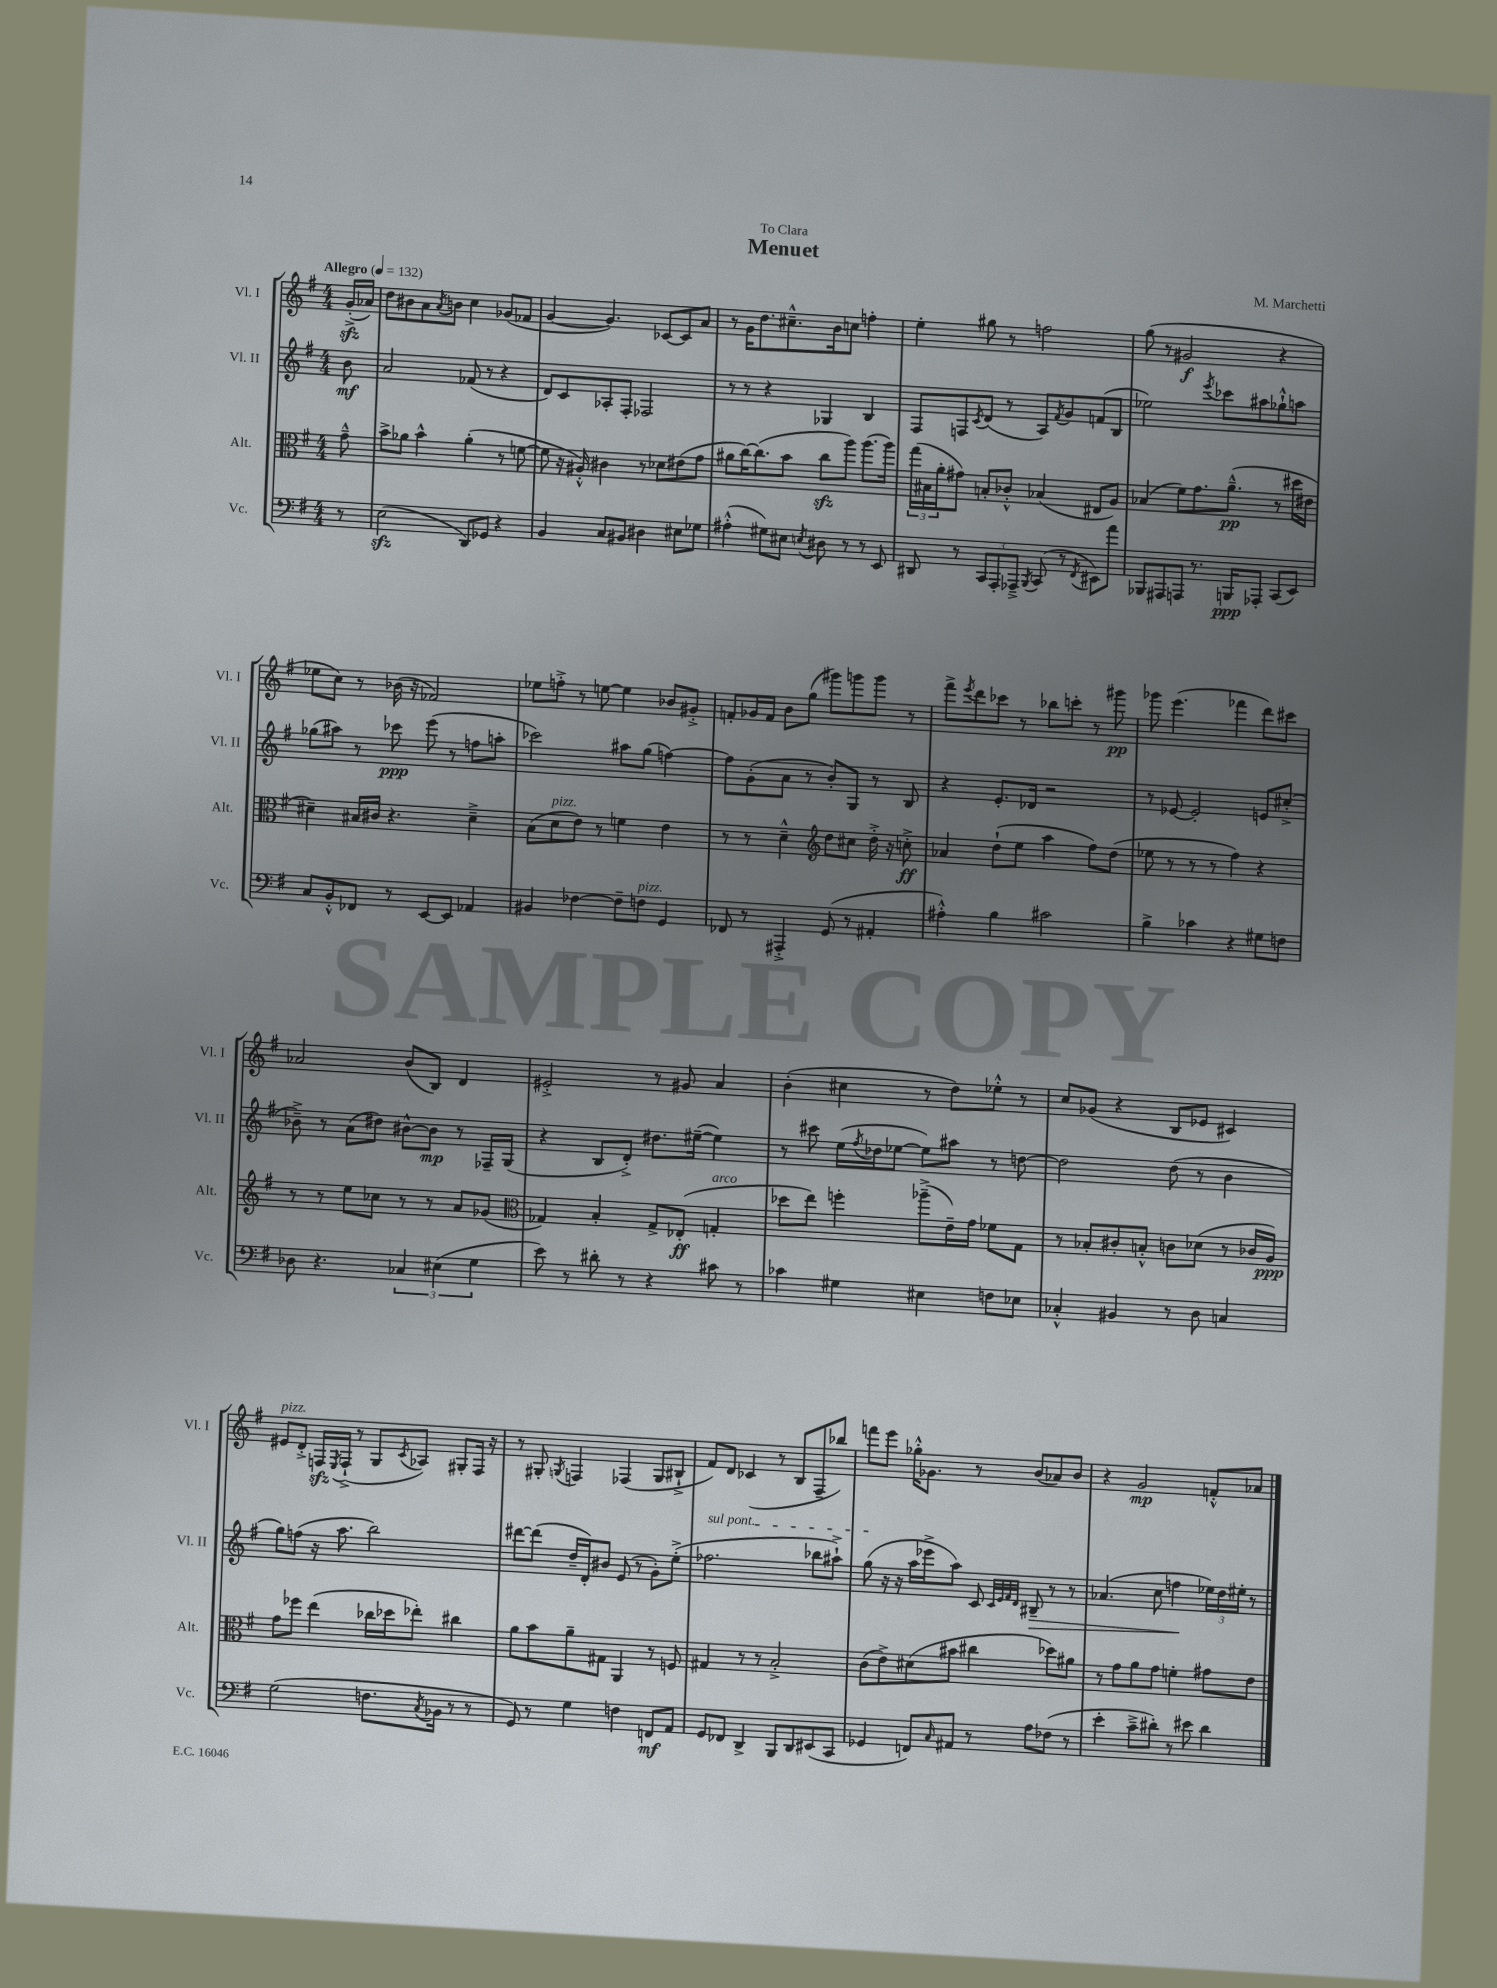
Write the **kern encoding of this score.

**kern	**kern	**kern	**kern
*staff4	*staff3	*staff2	*staff1
*clefF4	*clefC3	*clefG2	*clefG2
*k[f#]	*k[f#]	*k[f#]	*k[f#]
*M4/4	*M4/4	*M4/4	*M4/4
*MM132	*MM132	*MM132	*MM132
8r	8g~^^	8b	(16g'^
.	.	.	16a-)
=	=	=	=
(2E	8b^	2a	8dd
.	8a-	.	8b#
.	4b^^	.	8a
.	.	.	8qa
.	.	.	8b
8DD)	(4a-'	(8f-	4cc
8GG-	.	8r	.
4r	8r	4r	(8g-
.	[8f	.	8f-
=	=	=	=
4BB	8f]	8d)	[4g
.	16r	8c	.
.	16A#'^^)	.	.
8C	4c#	8A-'	4.g])
8BB#	.	8F#'	.
4D#	8r	2F-	.
.	8d-	.	[8c-
8E#	(8e#	.	8c-]
8G-	8g	.	8a
=	=	=	=
(4A#'^^	8a#	8r	8r
.	[16cc)	8r	16g
.	(8.cc]	.	8.dd
8G#)	.	4r	.
8E#	8b	.	8.cc#~^^
8qE	.	.	.
8D#	8cc	4G-	.
.	.	.	16b
8r	8aa)	.	8cc
8r	(8.aa	4B	4ff'
8EE	.	.	.
.	16aa)	.	.
=	=	=	=
8DD#	(24gg	8F#	4ee'
.	24B#	.	.
.	24a'	.	.
8r	8g#)	8F	.
.	.	8qc	.
12CC	8B'	(8d	8gg#
12AAA'	.	.	.
.	8c-'^^	8r	8r
12AAA-~^	.	.	.
8qBBB	.	.	.
(8CC	(4B-	8A)	2ff
.	.	8qf#	.
8r	.	8g	.
8qFF#	.	.	.
8EE#)	8E#	(8f	.
8a	8A)	8B	.
=	=	=	=
8BBB-	(4B-	2ee-)	(8gg
8AAA#	.	.	8r
8AAA	8f#)	.	2g#
8.r	8.g	.	.
.	.	8qeee	.
.	.	8ccc-	.
16BBB	(8.a~^^	.	.
8AAA-'	.	8aa#	.
(8CC	8r	8gg-`^^	4r
8EE)	16dd#	8aa	.
.	16e#	.	.
=	=	=	=
8C	4d#~)	(8gg-	8ee-
8BB'^^	.	8aa#)	8cc)
8FF-	16B#	8r	8r
.	16c#	.	.
8r	4.r	8ccc-	(16b-
.	.	.	16r
[8EE	.	(8eee	2f-)
8EE]	.	8r	.
4AA-	4d#~^	8ff	.
.	.	8aa'	.
=	=	=	=
4BB#	(8B	2ccc-)	8ee-
.	8d	.	8ff'^
[4F-	8e)	.	8r
.	8r	.	[8ee
8F-~]	4f	8aa#	4ee]
8F	.	(8gg	.
4GG	4e	[4ff)	8b-
.	.	.	8g#'^
=	=	=	=
8FF-	8r	8ff]	8f'
8r	8r	(8g'	16g-
.	.	.	16f
4AAA#'^	4d~^^	8a	8b
.	.	8r	(8gg
*	*clefG2	*	*
(8GG	8dd	8b')	8ggg#)
8r	8cc#	8G	8ggg
4AA#'	16dd'^	8r	8ggg
.	16r	.	.
.	8cc'^	8B	8r
=	=	=	=
4A#'^^)	4a-	4r	8fff#^
.	.	.	8qeee
.	.	.	8ddd
4B	(8dd`	8.e'	8ccc-
.	8ee	.	8r
.	.	16d-	.
2c#	4aa	2r	8bb-
.	.	.	8ccc'
.	8ff#)	.	8r
.	(8dd	.	8ggg#
=	=	=	=
4B^	8ee-	8r	8ggg-
.	8r	[8e-	(4.eee
4c-	8r	2e-']	.
.	8r	.	.
4r	4ff#)	.	4fff-
8G#	4r	8e	8ddd)
8F	.	(8cc#'^	8ccc#
=	=	=	=
8D-	8r	8b-~^)	2a-
4.r	8r	8r	.
.	8ee	(8a	.
.	8cc-	8dd#)	.
6C-	8r	[8b#^^	(8b
.	8r	8b#]	8B)
(6E#	.	.	.
.	8a	8r	4d
6G	.	.	.
.	(8g-	16F-~	.
.	.	(16G	.
=	=	=	=
*	*clefC3	*	*
8e)	4G-)	4r	2e#'^
8r	.	.	.
8d#'	4B'	8B	.
8r	.	8d'^)	.
4r	8G-^	8.dd#	8r
.	(8E-'	.	8g#
.	.	([16ee#~	.
8c#	4G'	4ee#])	4a
8r	.	.	.
=	=	=	=
4c-	8dd-	8r	(4b'
.	8ee)	8ccc#	.
4G#	4ff'	(16ee	4cc#
.	.	8qff#	.
.	.	16dd-	.
.	.	[8ee-	.
4E#	(8aa-~^	8ee-])	8r
.	16e~)	8aa#	8dd)
.	16g	.	.
8F	8f-	8r	8ee-'^^
8E-	8G	[8dd	8r
=	=	=	=
4C-'^^	8r	2dd]	8cc
.	8B-'	.	(8g-
4BB#	8c#'	.	4r
.	8B'^^	.	.
8r	8c	(8dd	8B
8D	(8d-	8r	8e-
4C	8r	4b	4c#)
.	16c-	.	.
.	16A)	.	.
=	=	=	=
(2G	8g	8gg)	8e#
.	8ff-	(8ff	8d'^
.	(4ee	16r	16F
.	.	.	8qE
.	.	8.aa	(16F`^
.	.	.	8r
8.F	16cc-	2bb)	8G
.	16dd-	.	.
.	.	.	8qc
.	8ee-')	.	8A-)
8qC	.	.	.
16BB-	.	.	.
8r	4cc#	.	8G#'
8r	.	.	16F
.	.	.	16r
=	=	=	=
8GG)	8a	[8ddd#	8r
8r	8b	(8ddd#]	8G#'
.	.	.	8qG
4G	8a~	16dd~	4F
.	.	16d')	.
.	8G#	8b#	.
4F	4AA	(8e	(4F-
.	.	8r	.
8FF	8r	8g')	8G
8AA	8F	(8ee'^	8B#`^
=	=	=	=
8GG	4G#	2.ff-	8f#)
8FF-	.	.	8d
4DD^	8r	.	(4c-
.	8r	.	.
8BBB	2B'^	.	8r
8DD	.	.	8B
(8EE#	.	8bb-	8F#~
8CC	.	8aa#`^)	8bb-)
=	=	=	=
4GG-	(8c	(8gg	8fff
.	8e^)	16r	8eee
.	.	16r	.
8FF)	(8d#	16aa	16gg-'^^
.	.	16eee-^	8.g-
16qqC	.	.	.
8AA#	8b#	8aa)	.
8r	4cc#	8c	8r
.	.	32qqc	.
.	.	32qqe	.
.	.	32qqf#	.
.	.	32qqd	.
8A	.	8B#~	(8b
(8F-	8dd-)	8r	8a-)
8r	8a#	8r	8b
=	=	=	=
4e'	8r	(4.a-	4r
.	8g	.	.
8c~^	8a	.	2g
8d#')	8g	8cc	.
8r	4f'	4ff	.
8e#	.	.	.
4d#	8g#	24ee-)	8f'^^
.	.	24dd	.
.	.	24ee#'	.
.	8e	8r	8a-
==	==	==	==
*-	*-	*-	*-
